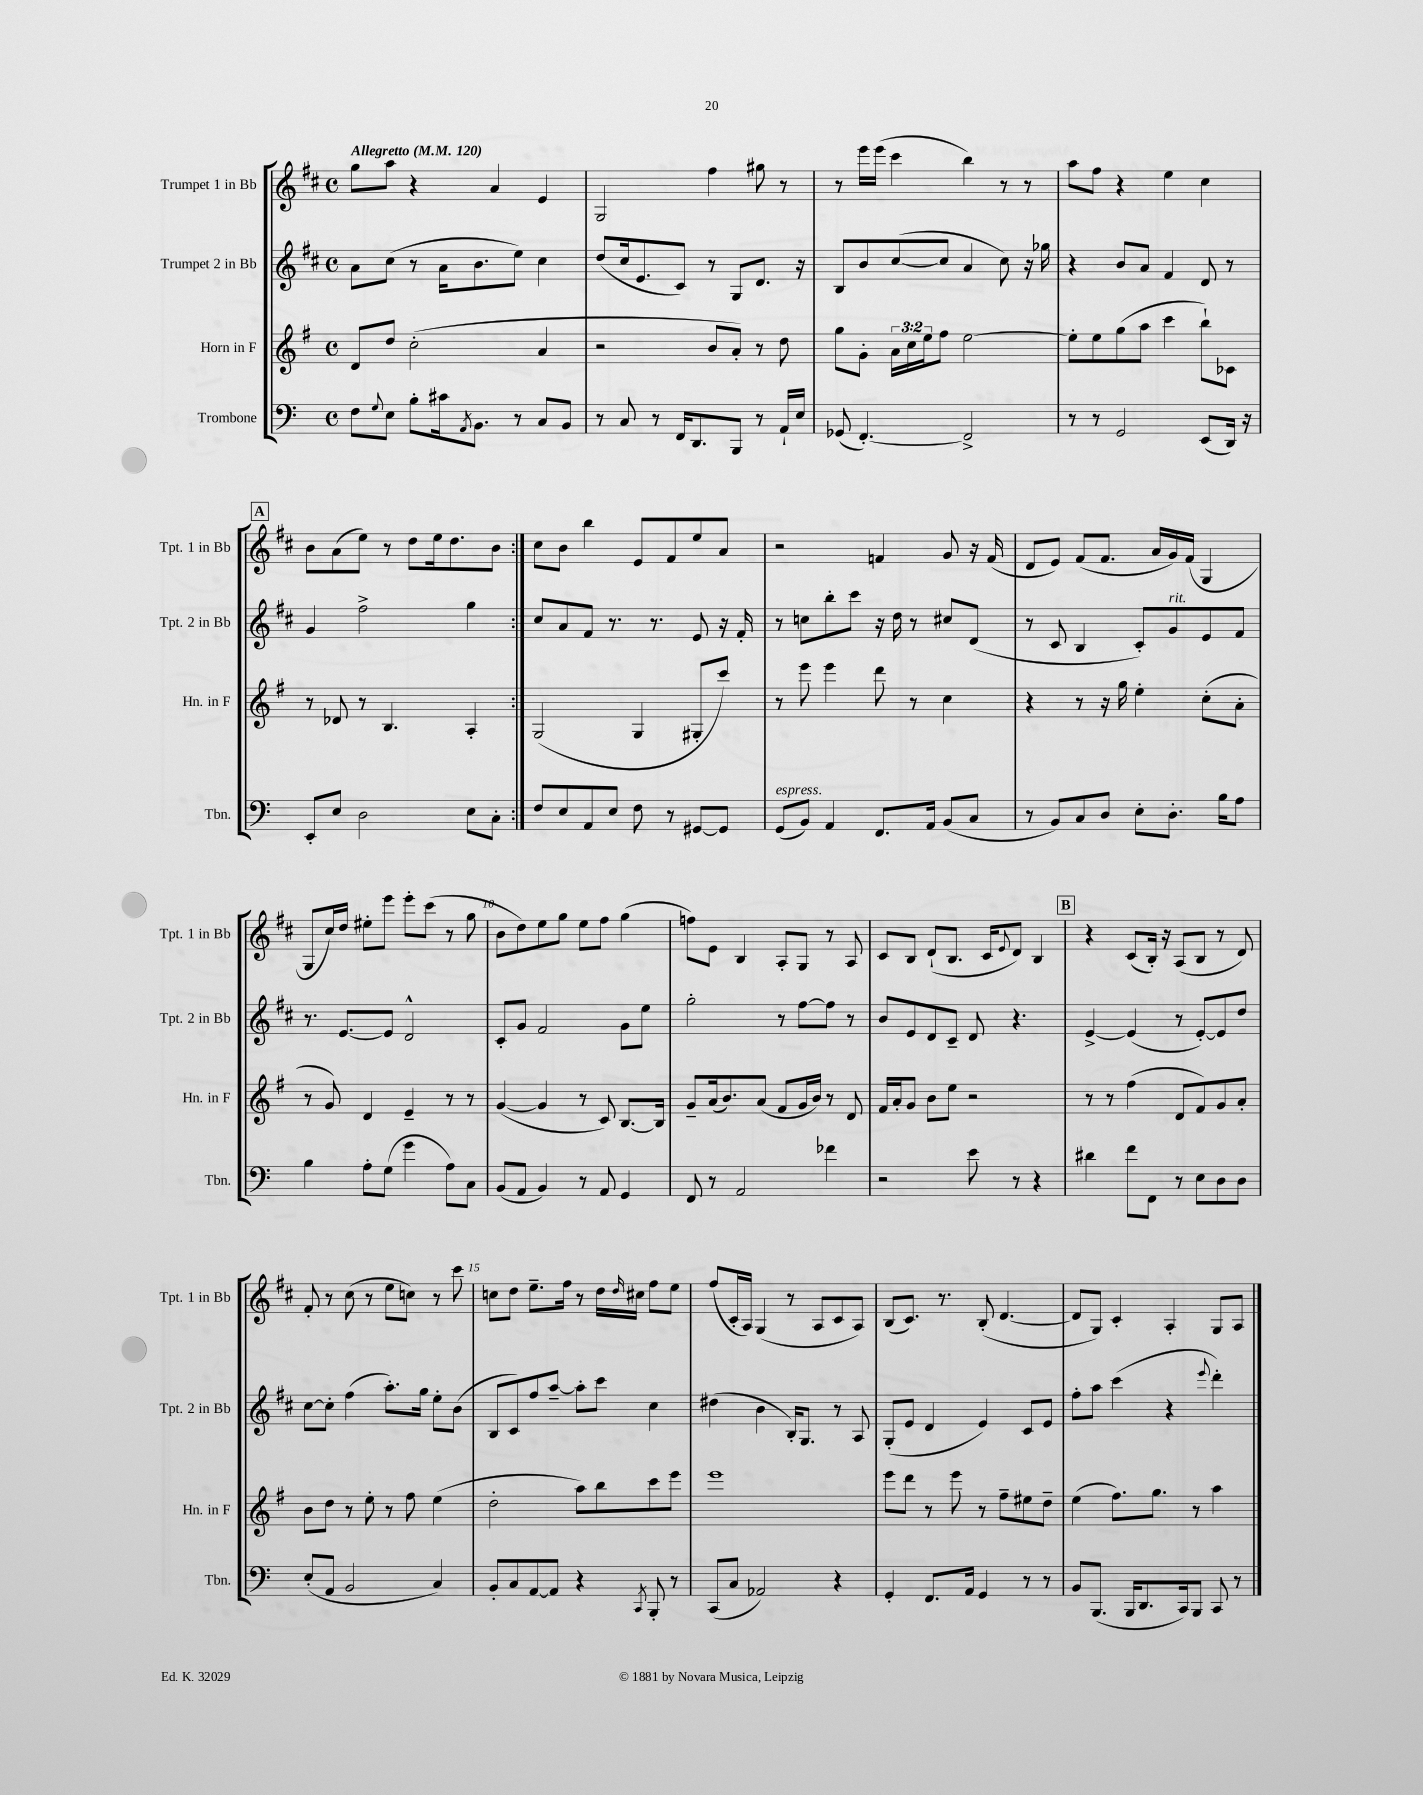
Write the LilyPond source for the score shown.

<<
\new StaffGroup <<
\new Staff = "s0" \with { instrumentName = "Trumpet 1 in Bb" shortInstrumentName = "Tpt. 1 in Bb" } {
    \clef treble \key d \major \defaultTimeSignature \time 4/4 \tempo "Allegretto" 4 = 120
    \repeat volta 2 { g''8 a''8 r4 a'4 e'4 |
    g2 fis''4 gis''8 r8 |
    r8 e'''16 e'''16( cis'''4 b''4) r8 r8 |
    a''8 fis''8 r4 e''4 cis''4 |
    \mark \markup { \box "A" } b'8 a'8( e''8) r8 d''8 e''16 d''8. b'8 | }
    cis''8 b'8 b''4 e'8 fis'8 e''8 a'8 |
    r2 f'4 g'8 r16 f'16( |
    d'8 e'8) fis'8( fis'8. a'16 g'16) fis'16( g4 |
    g8 cis''16) d''16 eis''8-. e'''8 e'''8-. cis'''8( r8 g''8 |
    b'8 d''8) e''8 g''8 e''8 fis''8 g''4( |
    f''8) e'8 b4 a8-. g8 r8 a8 |
    cis'8 b8 d'8-!( b8. cis'16 \appoggiatura { e'8 } d'8) b4 |
    \mark \markup { \box "B" } r4 cis'8( b16-.) r16 a8( b8 r8 d'8) |
    fis'8-. r8 cis''8( r8 e''8 c''8) r8 cis'''8 |
    c''8 d''8 e''8.-- fis''16 r8 d''16 \grace { d''16 } cis''16 fis''8 e''8 |
    fis''8( cis'16-. a16) g4( r8 a8 cis'8 a8) |
    b8( cis'8.) r8. b8-.( d'4.~ |
    d'8 g8) cis'4-. a4-. g8 a8 \bar "|." |
}
\new Staff = "s1" \with { instrumentName = "Trumpet 2 in Bb" shortInstrumentName = "Tpt. 2 in Bb" } {
    \clef treble \key d \major \defaultTimeSignature \time 4/4
    \repeat volta 2 { a'8 cis''8( r8 a'16 b'8. e''8) cis''4 |
    d''8( cis''16 e'8. cis'8) r8 g8 d'8. r16 |
    b8 b'8 cis''8~( cis''8 a'4 cis''8) r16 ges''16 |
    r4 b'8 a'8 fis'4 d'8 r8 |
    \mark \markup { \box "A" } g'4 fis''2-> g''4 | }
    cis''8 a'8 fis'8 r8. r8. e'8 r16 fis'16-. |
    r8 c''8 b''8-. cis'''8 r16 d''16 r8 cis''8 d'8( |
    r8 cis'8 b4 cis'8-.) g'8^\markup { \italic "rit." } e'8 fis'8 |
    r8. e'8.~ e'8 d'2-^ |
    cis'8-. g'8 fis'2 g'8 e''8 |
    g''2-. r8 fis''8~ fis''8 r8 |
    b'8 e'8 d'8 cis'8-- d'8 r4. |
    \mark \markup { \box "B" } e'4~-> e'4( r8 e'8~-.) e'8 d''8 |
    cis''8~ cis''8-. fis''4( a''8.-.) g''16 e''8-. b'8( |
    b8 cis'8) fis''8 a''8~-- a''8-. cis'''8 cis''4 |
    dis''4( b'4 b16-.) g8. r8 a8 |
    g8-.( e'8 d'4 e'4) cis'8 e'8 |
    fis''8-. a''8 cis'''4( r4 \appoggiatura { e'''8 } d'''4-.) \bar "|." |
}
\new Staff = "s2" \with { instrumentName = "Horn in F" shortInstrumentName = "Hn. in F" } {
    \clef treble \key g \major \defaultTimeSignature \time 4/4 \override Staff.TupletNumber.text = #tuplet-number::calc-fraction-text
    \repeat volta 2 { d'8 d''8 c''2-.( a'4 |
    r2 b'8 a'8-.) r8 d''8 |
    g''8 g'8-. \tuplet 3/2 { a'16 c''16 e''16 } fis''8 e''2~ |
    e''8-. e''8 g''8( a''8 c'''4 b''8-!) ces'8 |
    \mark \markup { \box "A" } r8 des'8 r8 b4. a4-. | }
    g2( g4 gis8-. c'''8) |
    r8 e'''8 e'''4 d'''8 r8 c''4 |
    r4 r8 r16 g''16 e''4-. c''8-.( a'8-. |
    r8 g'8) d'4 e'4-- r8 r8 |
    g'4~( g'4 r8 c'8) b8.~ b16 |
    g'8-- a'16( b'8.) a'8( fis'8 g'16 b'16) r8 d'8 |
    fis'16 a'16-. g'8 b'8 e''8 r2 |
    \mark \markup { \box "B" } r8 r8 fis''4( d'8 fis'8) g'8 a'8-. |
    b'8 d''8 r8 e''8-. r8 fis''8 e''4( |
    d''2-. a''8) b''8 c'''8 e'''8 |
    e'''1 |
    e'''8 d'''8 r8 e'''8 r8 fis''8-- eis''8 d''8-- |
    e''4( fis''8.) g''8. r8 a''4 \bar "|." |
}
\new Staff = "s3" \with { instrumentName = "Trombone" shortInstrumentName = "Tbn." } {
    \clef bass \key c \major \defaultTimeSignature \time 4/4
    \repeat volta 2 { f8 \appoggiatura { g8 } e8 b8-. cis'16 \acciaccatura { a,8 } b,8. r8 c8 b,8 |
    r8 c8 r8 f,16 d,8. b,,8 r8 a,16-! e16 |
    ges,8( f,4.~-.) f,2-> |
    r8 r8 g,2 e,8( d,16) r16 |
    \mark \markup { \box "A" } e,8-. e8 d2 e8 c8-. | }
    f8 e8 a,8 e8 f8 r8 gis,8~ gis,8 |
    g,8^\markup { \italic "espress." }( b,8) a,4 f,8. a,16 b,8( c8 |
    r8 b,8) c8 d8 e8-. d8.-. b16 a8 |
    b4 a8-. g8( g'4 a8) c8 |
    b,8( a,8 b,4) r8 a,8 g,4 |
    f,8 r8 a,2 fes'4 |
    r2 e'8 r8 r4 |
    \mark \markup { \box "B" } dis'4 f'8 f,8 r8 e8 d8 d8 |
    e8-.( a,8 b,2 c4) |
    b,8-. c8 a,8~ a,8 r4 \acciaccatura { c,8 } b,,8-. r8 |
    c,8( c8 aes,2) r4 |
    g,4-. f,8. a,16 g,4 r8 r8 |
    b,8 b,,8.( b,,16 d,8. c,16) b,,8 c,8 r8 \bar "|." |
}
>>
>>
\layout { \context { \Score \override BarNumber.break-visibility = ##(#f #t #t) barNumberVisibility = #(every-nth-bar-number-visible 5) } }
